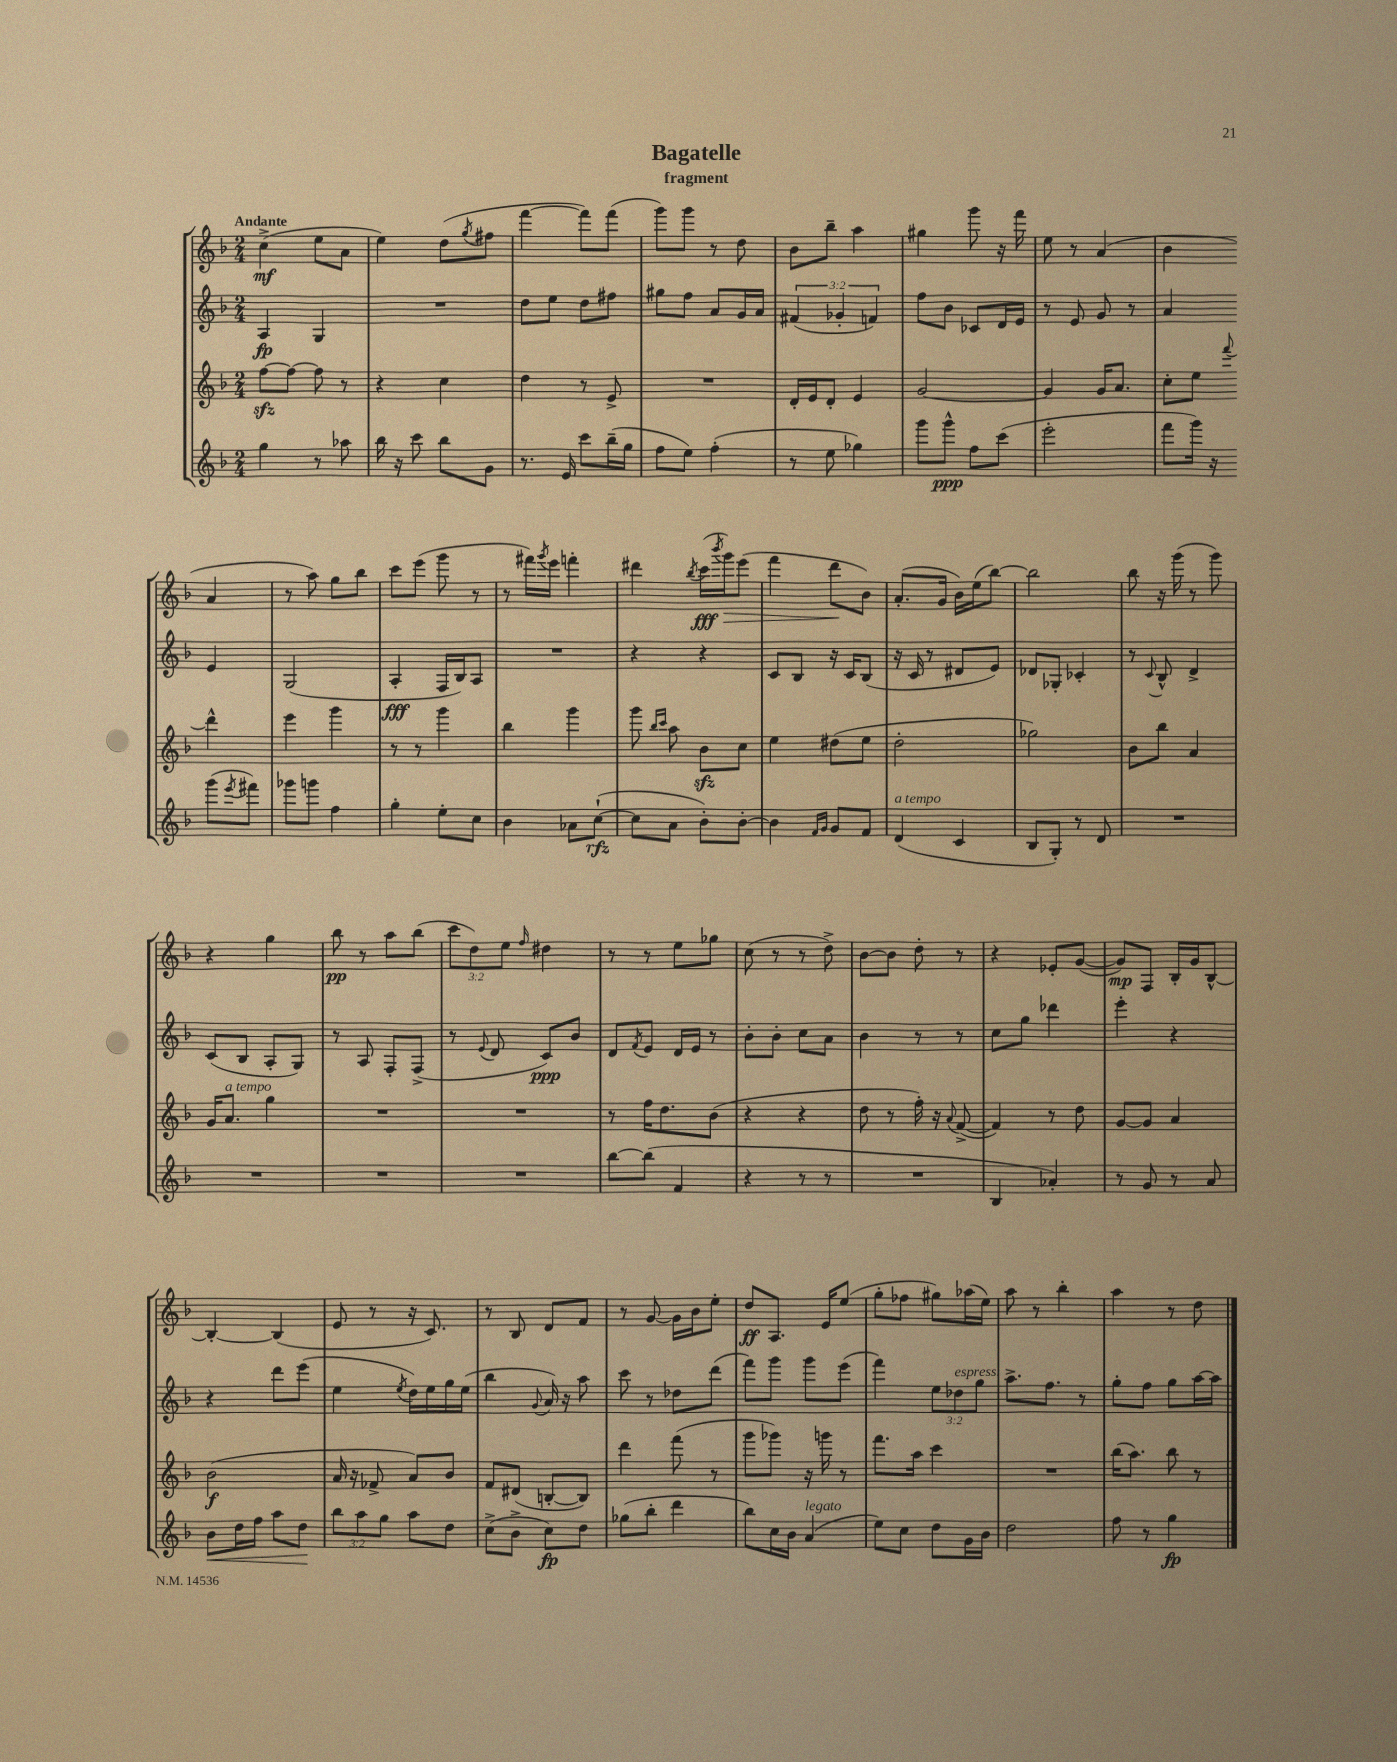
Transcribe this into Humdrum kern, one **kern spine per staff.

**kern	**kern	**kern	**kern
*staff4	*staff3	*staff2	*staff1
*clefG2	*clefG2	*clefG2	*clefG2
*k[b-]	*k[b-]	*k[b-]	*k[b-]
*M2/4	*M2/4	*M2/4	*M2/4
4gg\	[8ff\L	4A/	(4cc^\
.	8ff\_J	.	.
8r	8ff\]	4G/	8ee\L
8aa-\	8r	.	8a\J
=	=	=	=
16bb-\	4r	2r	4ee\)
16r	.	.	.
8ccc\	.	.	.
8bb-\L	4cc\	.	(8dd\L
.	.	.	8qgg/
8g\J	.	.	8ff#\J
=	=	=	=
8.r	4dd\	8dd\L	[4fff\
.	.	8ee\J	.
16e/	.	.	.
8ccc\L	8r	8dd\L	8fff\]L)
(16bb-~\L	8e^/	8ff#\J	(8fff\J
16gg\JJ	.	.	.
=	=	=	=
8ff\L	2r	8gg#\L	8ggg\L)
8ee\J)	.	8ff\J	8ggg\J
(4ff'\	.	8a/L	8r
.	.	16g/L	8dd\
.	.	16a/JJ	.
=	=	=	=
8r	16d'/LL	(6f#/	8b-\L
.	16e/J	.	.
8ee\	8d'/J	.	8bb-~\J
.	.	6g-'/	.
4gg-\)	4e/	.	4aa\
.	.	6f/)	.
=	=	=	=
8ggg\L	[2g/	8ff\L	4gg#\
8ggg^^\J	.	8b-\J	.
8ff\L	.	8c-/L	8ggg\
(8ccc\J	.	16d/L	16r
.	.	16e/JJ	16fff\
=	=	=	=
2eee'\	4g/]	8r	8ee\
.	.	8e/	8r
.	16g/LK	8g/	(4a/
.	8.a/J	.	.
.	.	8r	.
=	=	=	=
8fff\L	8cc'\L	4a/	4b-\
16ggg\Jk)	8ee\J	.	.
16r	.	.	.
.	8qqfff/	.	.
(8ggg\L	4ddd^^\	4e/	4a/
8qeee/	.	.	.
8fff#\J)	.	.	.
=	=	=	=
8ggg-\L	4eee\	(2G/	8r
8ggg\J	.	.	8aa\)
4ff\	4ggg\	.	8gg\L
.	.	.	8bb-\J
=	=	=	=
4gg'\	8r	4A'/	8ccc\L
.	8r	.	(8eee\J
8ee'\L	4ggg\	16F/LL	8ggg\
.	.	16B-/J)	.
8cc\J	.	8A/J	8r
=	=	=	=
4b-\	4bb-\	2r	8r
.	.	.	16fff#\LL)
.	.	.	8qggg/
.	.	.	16eee\JJ
8a-\L	4ggg\	.	4fff'\
([8cc`\J	.	.	.
=	=	=	=
8cc\]L	8ggg\	4r	4ddd#\
.	16qqbb-/LL	.	.
.	16qqccc/JJ	.	.
8a\J	8aa\	.	.
.	.	.	8qbb-/
8b-'\L)	8b-\L	4r	(16ccc\LL
.	.	.	8qbbb-/
.	.	.	16ggg\J)
[8b-'\J	8cc\J	.	(8eee\J
=	=	=	=
4b-\]	4ee\	8c/L	4fff\
.	.	8B-/J	.
16qqf/LL	.	.	.
16qqg/JJ	.	.	.
8g/L	(8dd#\L	16r	8ddd\L
.	.	16c/LK	.
8f/J	8ee\J	(8B-/J	8b-\J)
=	=	=	=
(4d/	2dd'\	16r	(8.a'/L
.	.	16c/	.
.	.	8r	.
.	.	.	16g/Jk
4c/	.	8d#/L	16b-\LL)
.	.	.	(16ee\J
.	.	8e/J)	[8bb-\J)
=	=	=	=
8B-/L	2gg-\)	8d-/L	2bb-\]
8G'/J)	.	8G-'/J	.
8r	.	4c-'/	.
8d/	.	.	.
=	=	=	=
2r	8b-\L	8r	8bb-\
.	.	8qqc/	.
.	8bb-\J	8B-^^/	16r
.	.	.	(16ggg\
.	4a/	4d^/	8r
.	.	.	8ggg\)
=	=	=	=
2r	16g/LK	(8c/L	4r
.	8.a/J	.	.
.	.	8B-/J	.
.	4gg\	8A'/L	4gg\
.	.	8G/J)	.
=	=	=	=
2r	2r	8r	8bb-\
.	.	8A/	8r
.	.	8F'/L	8aa\L
.	.	(8F^/J	(8bb-\J
=	=	=	=
2r	2r	8r	12ccc\L
.	.	.	12dd\)
.	.	8qqe/	.
.	.	8d/	.
.	.	.	12ee\J
.	.	.	16qqff/
.	.	8c/L)	4dd#\
.	.	8b-/J	.
=	=	=	=
[8bb-\L	8r	8d/L	8r
.	.	8qf/	.
(8bb-\]J	16ff\LK	8e/J	8r
.	8.dd\	.	.
4f/	.	16d/LL	8ee\L
.	.	16e/JJ	.
.	(8b-\J	8r	8gg-\J
=	=	=	=
4r	4r	8b-'\L	(8cc\
.	.	8b-'\J	8r
8r	4r	8cc\L	8r
8r	.	8a\J	8dd^\)
=	=	=	=
2r	8dd\	4b-\	[8b-\L
.	8r	.	8b-\]J
.	16ff'\)	8r	8dd'\
.	16r	.	.
.	8qqa/	.	.
.	([8f^/	8r	8r
=	=	=	=
4B-/	4f/])	8cc\L	4r
.	.	8gg\J	.
4a-'/)	8r	4ddd-\	8e-'/L
.	8dd\	.	([8g/J
=	=	=	=
8r	[8g/L	4eee'\	8g/]L)
8g/	8g/]J	.	8F/J
8r	4a/	4r	16B-'/LL
.	.	.	16g/J
8a/	.	.	[8B-^^/J
=	=	=	=
8b-\L	(2b-\	4r	4B-'/_
16dd\L	.	.	.
16ff\JJ	.	.	.
8aa\L	.	8ddd\L	(4B-/]
8dd\J	.	(8eee\J	.
=	=	=	=
12bb-\L	16a/	4ee\	8e/
.	16r	.	.
12aa\	.	.	.
.	8f-^/	.	8r
12gg\J	.	.	.
.	.	8qee/	.
8aa\L	8a/L)	16dd\LL)	16r
.	.	16ee\	8.c/)
8dd\J	8b-/J	16gg\	.
.	.	(16ee\JJ	.
=	=	=	=
(8cc^\L	8f/L	4bb-\	8r
8b-^\J	(8d#/J	.	8B-/
.	.	8qqg/	.
8cc\L)	[8B'/L	16a/)	8d/L
.	.	16r	.
8dd\J	8B/]J)	8aa\	8f/J
=	=	=	=
(8gg-\L	4ddd\	8ccc\	8r
8bb-'\J	.	8r	[8g/
4ddd\	(8fff\	8dd-\L	16g\]LL
.	.	.	16b-\J
.	8r	(8ddd\J	8ee'\J
=	=	=	=
8bb-\L)	8ggg\L	8fff\L)	8dd/L
16cc\L	8ggg-\J)	8ggg\J	8.A/J
16b-\JJ	.	.	.
(4a/	16r	8ggg\L	.
.	16ggg\	.	16e/LK
.	8r	(8eee\J	(8ee/J
=	=	=	=
8ee\L)	8.fff\L	4fff\)	8gg'\L
8cc\J	.	.	8ff-\J
.	16aa\Jk	.	.
8dd\L	4ccc\	12ee\L	8gg#\L)
.	.	12dd-\	.
16g\L	.	.	(16aa-\L
.	.	12gg\J	.
16b-\JJ	.	.	16ee\JJ)
=	=	=	=
2dd\	2r	8.aa^\L	8aa\
.	.	.	8r
.	.	8.ff\J	.
.	.	.	4bb-'\
.	.	8r	.
=	=	=	=
8ff\	(16bb-\LK	8gg'\L	4aa\
.	8.aa\J)	.	.
8r	.	8ff\J	.
4gg\	8bb-\	8gg\L	8r
.	8r	[16aa\L	8dd\
.	.	16aa\]JJ	.
==	==	==	==
*-	*-	*-	*-
